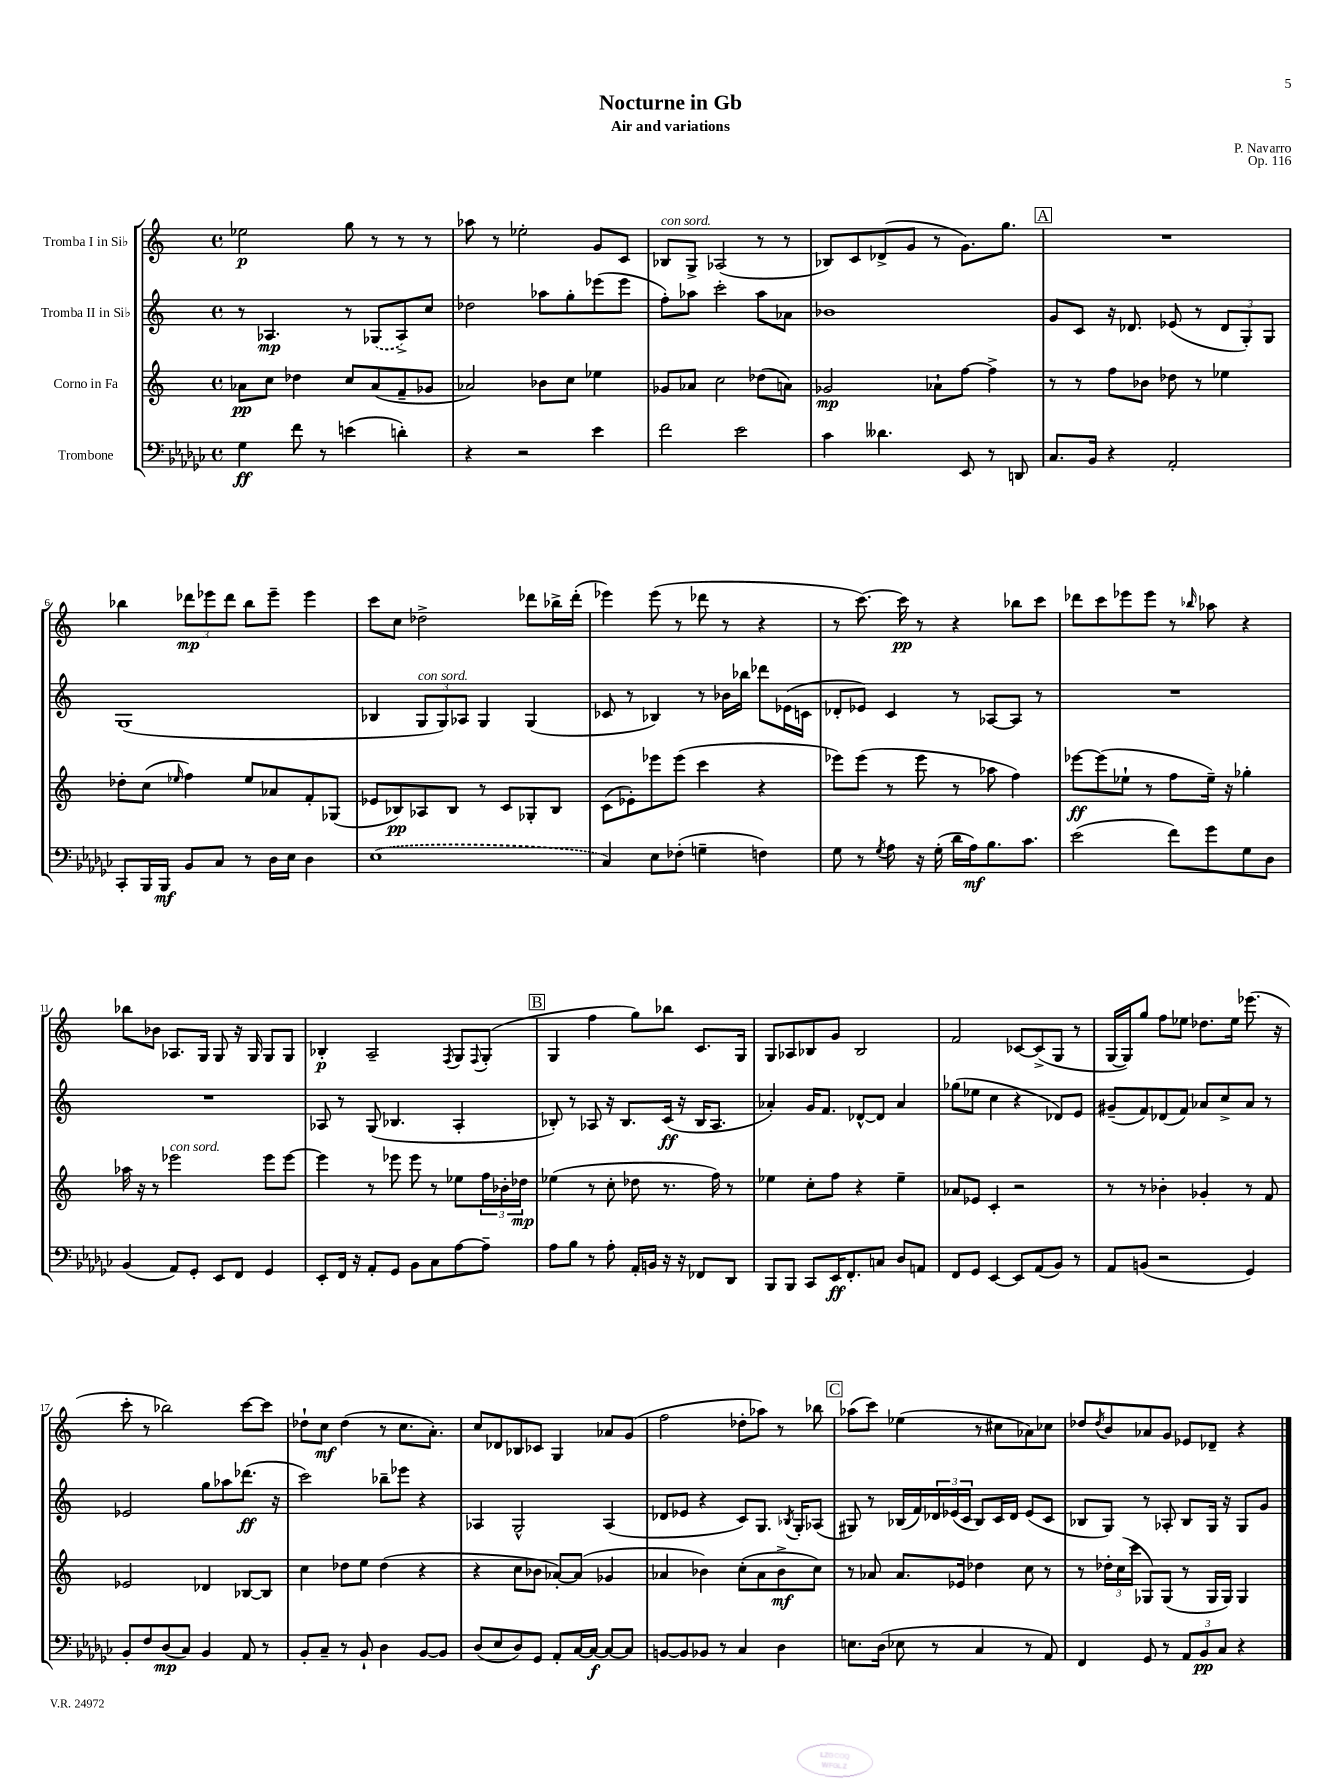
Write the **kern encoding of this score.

**kern	**kern	**kern	**kern
*staff4	*staff3	*staff2	*staff1
*clefF4	*clefG2	*clefG2	*clefG2
*k[b-e-a-d-g-c-]	*k[]	*k[]	*k[]
*M4/4	*M4/4	*M4/4	*M4/4
*met(c)	*met(c)	*met(c)	*met(c)
4G-	8a-	8r	2ee-
.	8cc	4.A-	.
8f	4dd-	.	.
8r	.	.	.
(4e	8cc	8r	8gg
.	(8a-	(8G-	8r
4d')	8f~	8A-^)	8r
.	8g-	8cc	8r
=	=	=	=
4r	2a-)	2dd-	8aa-
.	.	.	8r
2r	.	.	2ee-'
.	8b-	8aa-	.
.	8cc	8gg'	.
4e-	4ee-	(8eee-	8g
.	.	8eee-	8c
=	=	=	=
2f	8g-	8ff')	8B-
.	8a-	8aa-	8G^
.	2cc	2ccc'	(2A-
2e-	.	.	.
.	(8dd-	8aa-	8r
.	8a)	8a-	8r
=	=	=	=
4c-	2g-	1b-	8B-)
.	.	.	8c
4.d--	.	.	(8d-^
.	.	.	8g
.	8a-`	.	8r
8EE-	[8ff	.	8.g)
8r	4ff^]	.	.
.	.	.	8.gg
8DD	.	.	.
=	=	=	=
8.C-	8r	8g	1r
.	8r	8c	.
16BB-	.	.	.
4r	8ff	16r	.
.	.	8.d-	.
.	8b-	.	.
2AA-'	8dd-	(8e-	.
.	8r	8r	.
.	4ee-	12d-	.
.	.	12G')	.
.	.	12G	.
=	=	=	=
8CC-'	8dd-'	(1G	4bb-
16BBB-	(8cc	.	.
16BBB-	.	.	.
.	16qqee-	.	.
8BB-	4ff)	.	12ddd-
.	.	.	12eee-
8C-	.	.	.
.	.	.	12ddd-
8r	8ee-	.	8bb-
16D-	8a-	.	8eee-~
16E-	.	.	.
4D-	8f'	.	4eee-
.	(8G-	.	.
=	=	=	=
(1E-	8e-	4B-	8ccc
.	8B-)	.	8cc
.	8A-	12G	2dd-^
.	.	12G)	.
.	8B-	.	.
.	.	12A-	.
.	8r	4G	.
.	8c	.	.
.	8G-'	(4G	8ddd-
.	8B-	.	16bb-^
.	.	.	(16ddd-'
=	=	=	=
4C-)	(8c	8c-	4eee-)
.	8e-')	8r	.
8E-	8eee-	4B-)	(8eee-
(8F-'	(8eee-	.	8r
4G~	4ccc	8r	8ddd-
.	.	16b-	8r
.	.	16bb-	.
4F)	4r	8ddd-	4r
.	.	(16e-	.
.	.	16c	.
=	=	=	=
8G-	8eee-)	8d-'	8r
8r	(8eee-	8e-)	[8.ccc)
8qG-	.	.	.
8A-	8r	4c	.
.	.	.	16ccc]
16r	8eee-	.	8r
(16G-'	.	.	.
16d-	8r	8r	4r
16A-)	.	.	.
8.B-	8aa-	[8A-	.
.	4ff)	8A-]	8bb-
8.c-	.	.	.
.	.	8r	8ccc
=	=	=	=
(2e-	[8eee-	1r	8ddd-
.	(8eee-]	.	8ccc
.	8ee-`	.	8eee-
.	8r	.	8eee-
8f)	8ff	.	8r
.	.	.	16qqbb-
8g-	16ee-~)	.	8aa-
.	16r	.	.
8G-	4gg-'	.	4r
8D-	.	.	.
=	=	=	=
(4BB-	16aa-	1r	8bb-
.	16r	.	.
.	8r	.	8b-
8AA-)	2eee-	.	8.A-
8GG-'	.	.	.
.	.	.	16G
8EE-	.	.	8G
8FF	.	.	16r
.	.	.	16G
4GG-	8eee-	.	8G
.	[8eee-	.	8G
=	=	=	=
8EE-'	4eee-]	8A-	4B-'
16FF	.	8r	.
16r	.	.	.
8AA-'	8r	(8G	2A~
8GG-	8eee-	4.B-	.
8BB-	8eee-	.	.
8C-	8r	.	.
.	.	.	8qF
[8A-	8ee-	4A-'	8G
.	.	.	8qqF
8A-~]	24ff	.	(8G'
.	24b-'	.	.
.	24dd-	.	.
=	=	=	=
8A-	(4ee-	8B-')	4G
8B-	.	8r	.
8r	8r	8A-	4ff
8A-'	8cc'	16r	.
.	.	8.B-	.
16AA-'	8dd-	.	8gg)
16BB	.	.	.
16r	8.r	(16c	8bb-
16r	.	16r	.
8FF-	.	16B-	8.c
.	16ff)	8.A-	.
8DD-	8r	.	.
.	.	.	16G
=	=	=	=
8BBB-	4ee-	4a-')	8G
8BBB-	.	.	8A-
8CC-	8cc'	16g	8B-
.	.	8.f	.
16EE-	8ff	.	8g
8.FF'	.	.	.
.	4r	[8d-^^	2B-
8C	.	8d-]	.
8D-	4ee-~	4a-	.
8AA	.	.	.
=	=	=	=
8FF	8a-	(8gg-	2f
8GG-	8e-	8ee-	.
[4EE-	4c'	4cc	.
8EE-]	2r	4r	[8c-
(8AA-	.	.	(8c-^]
8BB-)	.	8d-)	8G
8r	.	8e	8r
=	=	=	=
8AA-	8r	(8g#~	[16G
.	.	.	16G])
(8BB	8r	8f)	8gg
2r	4b-'	(8d-	8ff
.	.	8f)	8ee-
.	4g-'	8a-	8.dd-
.	.	8cc^	.
.	.	.	16ee-
4GG-)	8r	8a-	(8.eee-
.	8f	8r	.
.	.	.	16r
=	=	=	=
8BB-'	2e-	2e-	8ccc'
8F	.	.	8r
(8D-	.	.	2bb-)
8C-)	.	.	.
4BB-	4d-	8gg	.
.	.	8aa-	.
8AA-	[8B-	(8.ddd-	[8ccc
8r	8B-]	.	8ccc]
.	.	16r	.
=	=	=	=
8BB-'	4cc	2ccc)	8dd-`
8C-~	.	.	8cc
8r	8dd-	.	(4dd-
8BB-`	8ee	.	.
4D-	(4dd-	8bb-~	8r
.	.	8eee-	8.cc
[8BB-	4r	4r	.
.	.	.	8.a')
8BB-]	.	.	.
=	=	=	=
(8D-	4r	4A-	8cc
8E-	.	.	8d-
8D-)	8cc	2G^^	8B-
8GG-	8b-	.	8c-
8AA-'	[8a-')	.	4G
[16C-	(8a-]	.	.
16C-_	.	.	.
8C-_	4g-	(4A-	8a-
8C-]	.	.	(8g
=	=	=	=
[8BB	4a-	8d-	2ff
8BB]	.	8e-	.
8BB-	4b-)	4r	.
8r	.	.	.
4C-	(8cc'	8c)	8dd-'
.	8a-	8.G	8aa-)
4D-	8b-^	.	8r
.	.	8qB-	.
.	.	16G'	.
.	8cc)	(8A-	8bb-
=	=	=	=
8.E	8r	8G#)	(8aa-
.	8a-	8r	8ccc)
(16D-	.	.	.
8E-	8.a-	(16B-	(4ee-
.	.	16f)	.
8r	.	24d-	.
.	.	(24e-	.
.	16e-	.	.
.	.	24c	.
4C-	4dd-	8B-)	8r
.	.	16c	8cc#
.	.	16d-	.
8r	8cc	(8e-	8a-)
8AA-)	8r	8c	8cc-
=	=	=	=
4FF	8r	8B-	8dd-
.	.	.	8qdd-
.	24dd-'	8G)	8b
.	(24cc	.	.
.	24ccc	.	.
8GG-	8G-)	8r	8a-
8r	(8G-	8A-'	8g
12AA-	8r	8B-	8e-
12BB-	.	.	.
.	16G-	16G	8d-~
12C-	.	.	.
.	16G-)	16r	.
4r	4G-	8G	4r
.	.	8g	.
==	==	==	==
*-	*-	*-	*-
